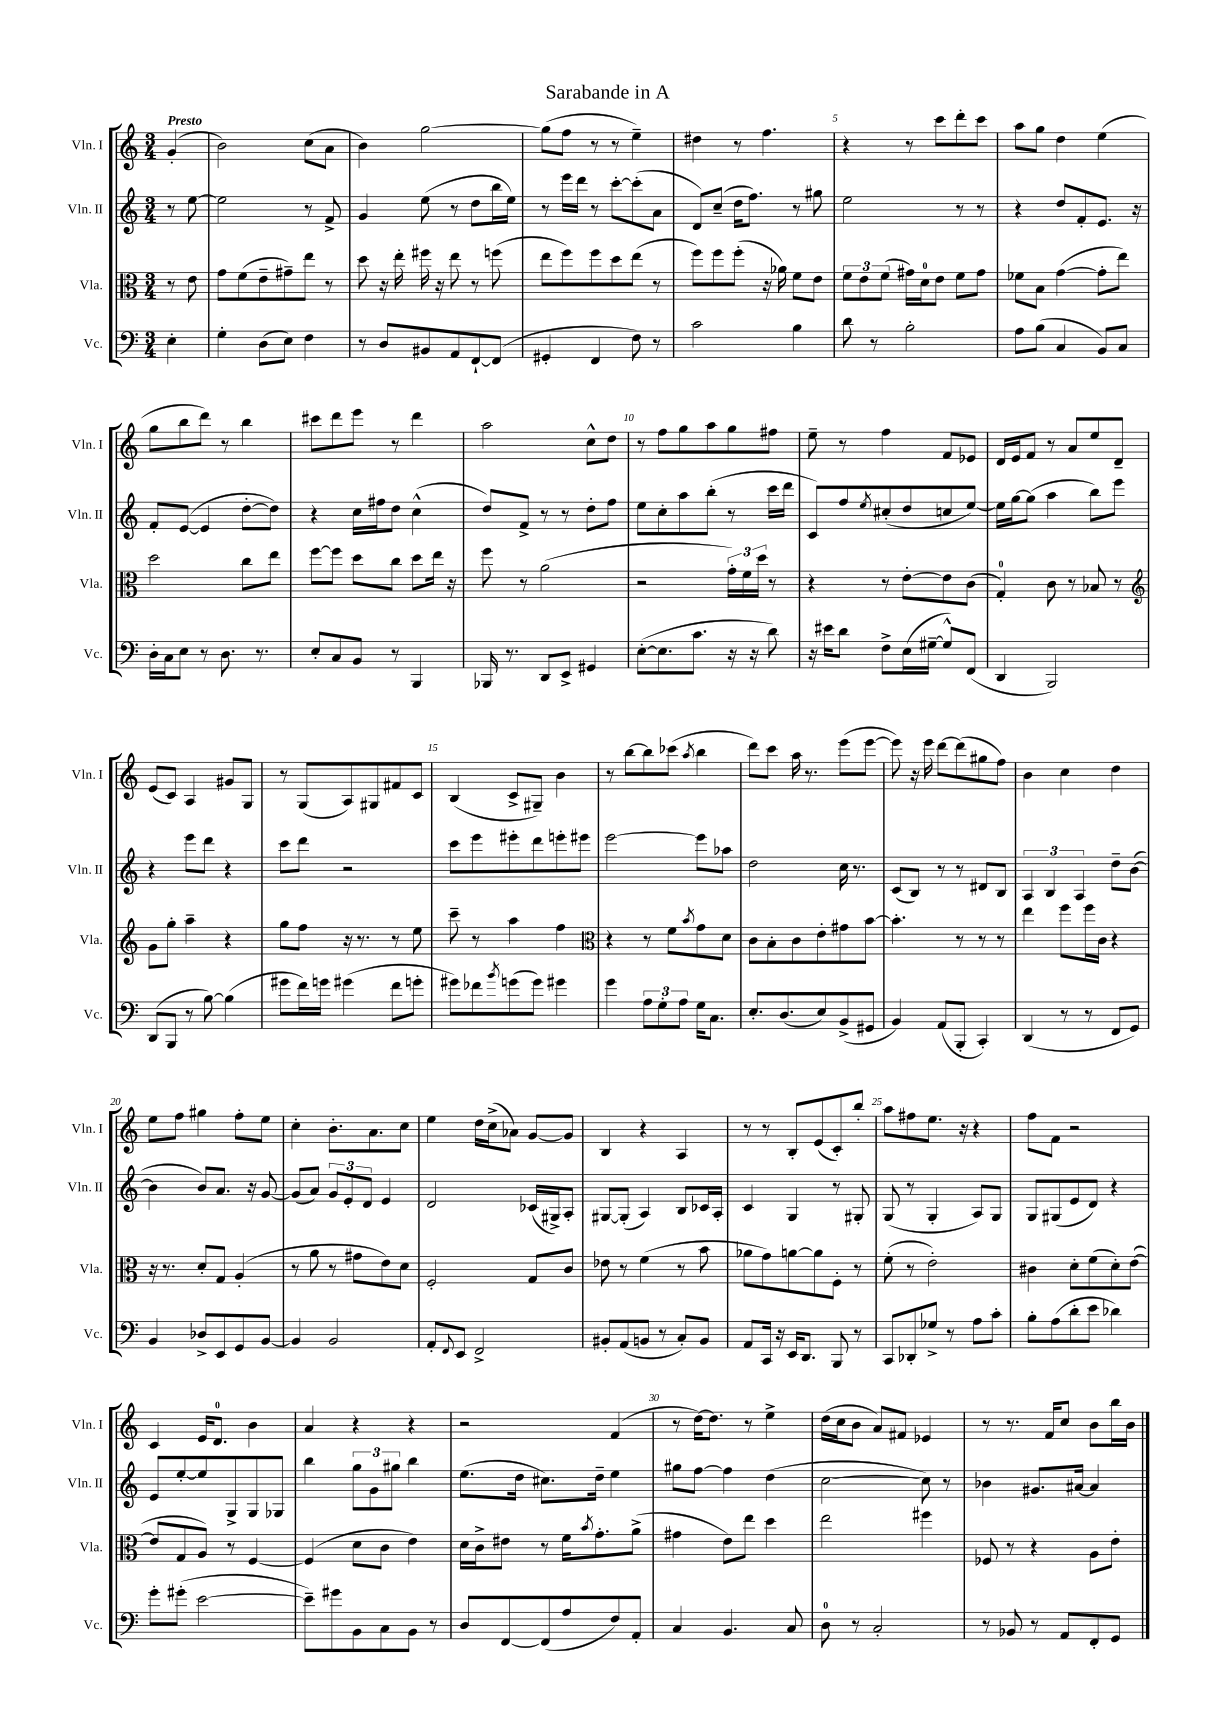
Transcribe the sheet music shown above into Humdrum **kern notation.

**kern	**kern	**kern	**kern
*part4	*part3	*part2	*part1
*staff4	*staff3	*staff2	*staff1
*I"Vc.	*I"Vla.	*I"Vln. II	*I"Vln. I
*I'Vc.	*I'Vla.	*I'Vln. II	*I'Vln. I
*clefF4	*clefC3	*clefG2	*clefG2
*k[]	*k[]	*k[]	*k[]
*M3/4	*M3/4	*M3/4	*M3/4
=	=	=	=
!	!	!	!LO:TX:a:B:t=Presto
4E'\	8r	8r	(4g'/
.	8e\	[8ee\	.
=1	=1	=1	=1
4G'\	8g\L	2ee\]	2b\)
.	(8f\	.	.
(8D\L	8e~\	.	.
8E\J)	8g#X~\)	.	.
4F\	8ee\J	8r	(8cc\L
.	8r	8f^/	8a\J
=2	=2	=2	=2
8r	8dd\	4g/	4b\)
8D/L	16r	.	.
.	16ee'\	.	.
8BB#X/	16ff#X\	(8ee\	[2gg\
.	16r	.	.
8AA/	8ee\	8r	.
[8FF`/	8r	8dd\L	.
(8FF/J]	(8ffn\	16bb\L	.
.	.	16ee\JJ)	.
=3	=3	=3	=3
4GG#X'/	8ee\L	8r	(8gg\L]
.	8ff\)	16eee\LL	8ff\J
.	.	16ddd\JJ	.
4FF/	8ff\	8r	8r
.	8dd\	[8ccc'\L	8r
8F\)	(8ee\J	(8ccc'\]	4ee~\)
8r	8r	8a\J	.
=4	=4	=4	=4
2c\	8ff\L)	8d/L)	4dd#X\
.	8ff\	(8cc~/J	.
.	(8ff'\J	16dd\KL	8r
.	.	8.ff\J)	.
.	16r	.	4.ff\
.	16a-X\)	.	.
4B\	8f\L	8r	.
.	8e\J	8gg#X\	.
=5	=5	=5	=5
8d\	12f\L	2ee\	4r
.	12e\	.	.
8r	.	.	.
.	(12f\J	.	.
2B'\	16g#X\LL)	.	8r
.	16d\J	.	.
.	8e\J	.	8ccc\L
.	8f\L	8r	8ddd'\
.	8g#\J	8r	8ccc\J
=6	=6	=6	=6
8A\L	8f-X\L	4r	8aa\L
(8B\J	8B\J	.	8gg\J
4C/	([4g\	8dd/L	4dd\
.	.	8f'/	.
8BB/L)	8g'\L]	8.e/J	(4ee\
8C/J	8ee\J)	.	.
.	.	16r	.
!!LO:LB:g=z
=7	=7	=7	=7
16D'\LL	2dd\	8f'/L	8gg\L
16C\J	.	.	.
8E\J	.	([8e/J	8bb\
8r	.	4e/]	8ddd\J)
8.D\	.	.	8r
.	8cc\L	[8dd'\L	4bb\
8.r	.	.	.
.	8ee\J	8dd\J])	.
=8	=8	=8	=8
8E'/L	[8ff\L	4r	8ccc#X\L
8C/	8ff\J]	.	8ddd\
8BB/J	8dd\L	16cc\LL	8eee\J
.	.	16ff#X\J	.
8r	8cc\J	8dd\J	8r
4BBB/	8dd\L	(4cc^^\	4ddd\
.	16ee\Jk	.	.
.	16r	.	.
=9	=9	=9	=9
16BBB-X/	8ff\	8dd/L)	2aa\
8.r	.	.	.
.	8r	8f^/J	.
8DD/L	(2a\	8r	.
8EE^/J	.	8r	.
4GG#X/	.	8dd'\L	8cc^^\L
.	.	8ff\J	8dd\J
=10	=10	=10	=10
([8E'\L	2r	8ee\L	8r
8.E\]	.	8cc'\	8ff\L
.	.	8aa\	8gg\
8.c\J	.	.	.
.	.	(8bb'\J	8aa\
16r	24g'\LL)	8r	8gg\
.	24f\	.	.
16r	.	.	.
.	24dd\JJ	.	.
8d\)	8r	16ccc\LL	8ff#X\J
.	.	16ddd\JJ	.
=11	=11	=11	=11
16r	4r	8c/L)	8ee~\
16e#X\KL	.	.	.
8d\J	.	8ff/	8r
.	.	8qee/	.
8F^\L	8r	(8cc#X'/	4ff\
(16E\L	[8e'\L	8dd/	.
[16G#X~\JJ	.	.	.
8G#^^/L])	8e\]	8ccn/	8f/L
(8FF/J	(8c\J	[8ee/J)	8e-X/J
=12	=12	=12	=12
4DD/	4G'/)	16ee\LL]	16d/LL
.	.	[16gg\J	16e/J
.	.	(8gg\J]	8f/J
2BBB/)	8c\	4aa\	8r
.	8r	.	8a/L
.	8B-X/	8bb\L)	8ee/
.	8r	8eee\J	8d~/J
!!LO:LB:g=z
=13	=13	=13	=13
*	*clefG2	*	*
(8DD/L	8g\L	4r	(8e/L
8BBB/J	8gg'\J	.	8c/J)
8r	4aa~\	8eee\L	4A/
[8B\)	.	8ddd\J	.
(4B\]	4r	4r	8g#X/L
.	.	.	8G/J
=14	=14	=14	=14
8g#X\L	8gg\L	8ccc\L	8r
16f\L)	8ff\J	8ddd\J	(8G/L
16gn\JJ	.	.	.
(4g#X\	16r	2r	8A/)
.	8.r	.	.
.	.	.	8G#X/
8f\L	8r	.	8f#X/
8gn'\J	8ee\	.	8c/J
=15	=15	=15	=15
8g#X\L)	8ccc~\	8ccc\L	(4B/
8f-X\	8r	8eee\	.
8qb/	.	.	.
(8gn\	4aa\	8eee#X'\	8c^/L
8g\J)	.	8ddd\	8G#X~/J)
4g#X\	4ff\	8eeen'\	4b\
.	.	8eee#X\J	.
=16	=16	=16	=16
*	*clefC3	*	*
4g\	4r	[2eee\	8r
.	.	.	[8bb\L
12A\L	8r	.	8bb\]
12G'\	.	.	.
.	8f\L	.	(8ccc-X\J
12A\J	.	.	.
.	8qb/	.	8qaa/
16G\KL	8g\	8eee\L]	4bb\
8.C\J	.	.	.
.	8d\J	8aa-X\J	.
=17	=17	=17	=17
8.E'/L	8c\L	2dd\	8ddd\L)
.	8B'\	.	8ccc\J
(8.D/	.	.	.
.	8c\	.	16aa\
.	.	.	8.r
8E/)	8e'\	.	.
(8BB^/	8g#X\	16cc\	(8eee\L
.	.	8.r	.
8GG#X/J	[8b\J	.	[8eee\J
=18	=18	=18	=18
4BB/)	4.b'\]	(8c/L	8eee\])
.	.	8B/J)	16r
.	.	.	16eee\
(8AA/L	.	8r	[8ddd\L
8BBB'/J	8r	8r	(8ddd\]
4CC'/)	8r	8d#X/L	8gg#X\
.	8r	8B/J	8ff\J)
=19	=19	=19	=19
(4DD/	4ee\	6A/	4b\
.	.	6B/	.
8r	8ff\L	.	4cc\
.	.	6A/	.
8r	16ff\L	.	.
.	16c\JJ	.	.
8FF/L	4r	8dd~\L	4dd\
8GG/J)	.	([8b\J	.
!!LO:LB:g=z
=20	=20	=20	=20
4BB/	16r	4b\]	8ee\L
.	8.r	.	.
.	.	.	8ff\J
8D-X^/L	8d'/L	8b/L)	4gg#X\
8EE/	8G/J	8.a/J	.
8GG/	(4A'/	.	8ff'\L
.	.	16r	.
[8BB/J	.	[8g/	8ee\J
=21	=21	=21	=21
4BB/]	8r	(8g/L]	4cc'\
.	8a\	8a/J)	.
2BB/	8r	12g/L	8.b'\L
.	.	12e'/	.
.	8g#X\L	.	.
.	.	12d/J	.
.	.	.	8.a\
.	8e\)	4e/	.
.	8d\J	.	8cc\J
=22	=22	=22	=22
8AA'/L	2F'/	2d/	4ee\
8qqFF/	.	.	.
8EE/J	.	.	.
2FF^/	.	.	16dd\LL
.	.	.	(16cc^\J
.	.	.	8a-X\J)
.	8G/L	(16c-X/LL	[8g/L
.	.	16G#X^/J)	.
.	8c/J	8A'/J	8g/J]
=23	=23	=23	=23
8BB#X'/L	8e-X\	[8G#X/L	4B/
(8AA/	8r	(8G#'/J]	.
8BBn/J	(4f\	4A/)	4r
8r	.	.	.
8C'/L)	8r	8B/L	4A/
8BB/J	8b\	16c-X/L	.
.	.	16A'/JJ	.
=24	=24	=24	=24
8AA/L	8a-X\L	4c/	8r
16CC/Jk	8g\)	.	8r
16r	.	.	.
16EE/KL	[8an\	4G/	8B'/L
8.DD/J	.	.	.
.	8a\]	.	(8e/
8BBB/	8F'\J	8r	8c'/)
8r	8r	8G#X'/	8bb'/J
=25	=25	=25	=25
8CC/L	(8f'\	(8G/	8aa\L
8DD-X'/	8r	8r	8ff#X\
8G-X^/J	2e'\)	4G'/	8.ee\J
8r	.	.	.
.	.	.	16r
8A\L	.	8A/L)	4r
8c'\J	.	8G/J	.
=26	=26	=26	=26
8B'\L	4c#X\	8G/L	8ff\L
(8A\	.	(8G#X/	8f\J
8d'\	8d'\L	8e/	2r
8e\J	(8f\	8d/J)	.
4d-X\)	8d'\)	4r	.
.	([8e\J	.	.
!!LO:LB:g=z
=27	=27	=27	=27
8g'\L	8e/L]	8e/L	4c/
(8g#X'\J	8G/	[8ee'/	.
[2e\	8A/J)	8ee/]	16e/KL
.	.	.	8.d/J
.	8r	8G^/	.
.	[4F/	8G/	4b\
.	.	8G-X/J	.
=28	=28	=28	=28
8e~\L])	(4F/]	4bb\	4a/
8g#X\	.	.	.
8BB\	8d\L	12gg\L	4r
.	.	12g\	.
8C\	8c\J	.	.
.	.	12gg#X\J	.
8BB\J	4e\)	4bb\	4r
8r	.	.	.
=29	=29	=29	=29
8D/L	16d\LL	(8.ee\L	2r
.	16c^\J	.	.
[8FF/	8e#X\J	.	.
.	.	16dd\Jk	.
(8FF/]	8r	8.cc#X\L)	.
8A/	16f\KL	.	.
.	8qb/	.	.
.	8.g'\	16dd~\Jk	.
8F/)	.	4ee\	(4f/
8AA'/J	(8a^\J	.	.
=30	=30	=30	=30
4C/	4g#X\	8gg#X\L	8r
.	.	[8ff\J	[16dd\KL)
.	.	.	8.dd\J]
4.BB/	8e\L)	4ff\]	.
.	8ee\J	.	8r
.	4dd\	(4dd\	4ee^\
8C/	.	.	.
=31	=31	=31	=31
8D\	2ee\	[2cc\	(16dd\LL
.	.	.	16cc\J
8r	.	.	8b\J
2C'/	.	.	8a/L)
.	.	.	8f#X/J
.	4ff#X\	8cc\])	4e-X/
.	.	8r	.
=32	=32	=32	=32
8r	8F-X/	4b-X\	8r
8BB-X/	8r	.	8.r
8r	4r	8.g#X/L	.
.	.	.	16f/KL
8AA/L	.	.	8cc/J
.	.	[16a#X/Jk	.
8FF'/	8A\L	4a#/]	8b\L
8GG/J	8e'\J	.	16bb\L
.	.	.	16b\JJ
==	==	==	==
*-	*-	*-	*-
